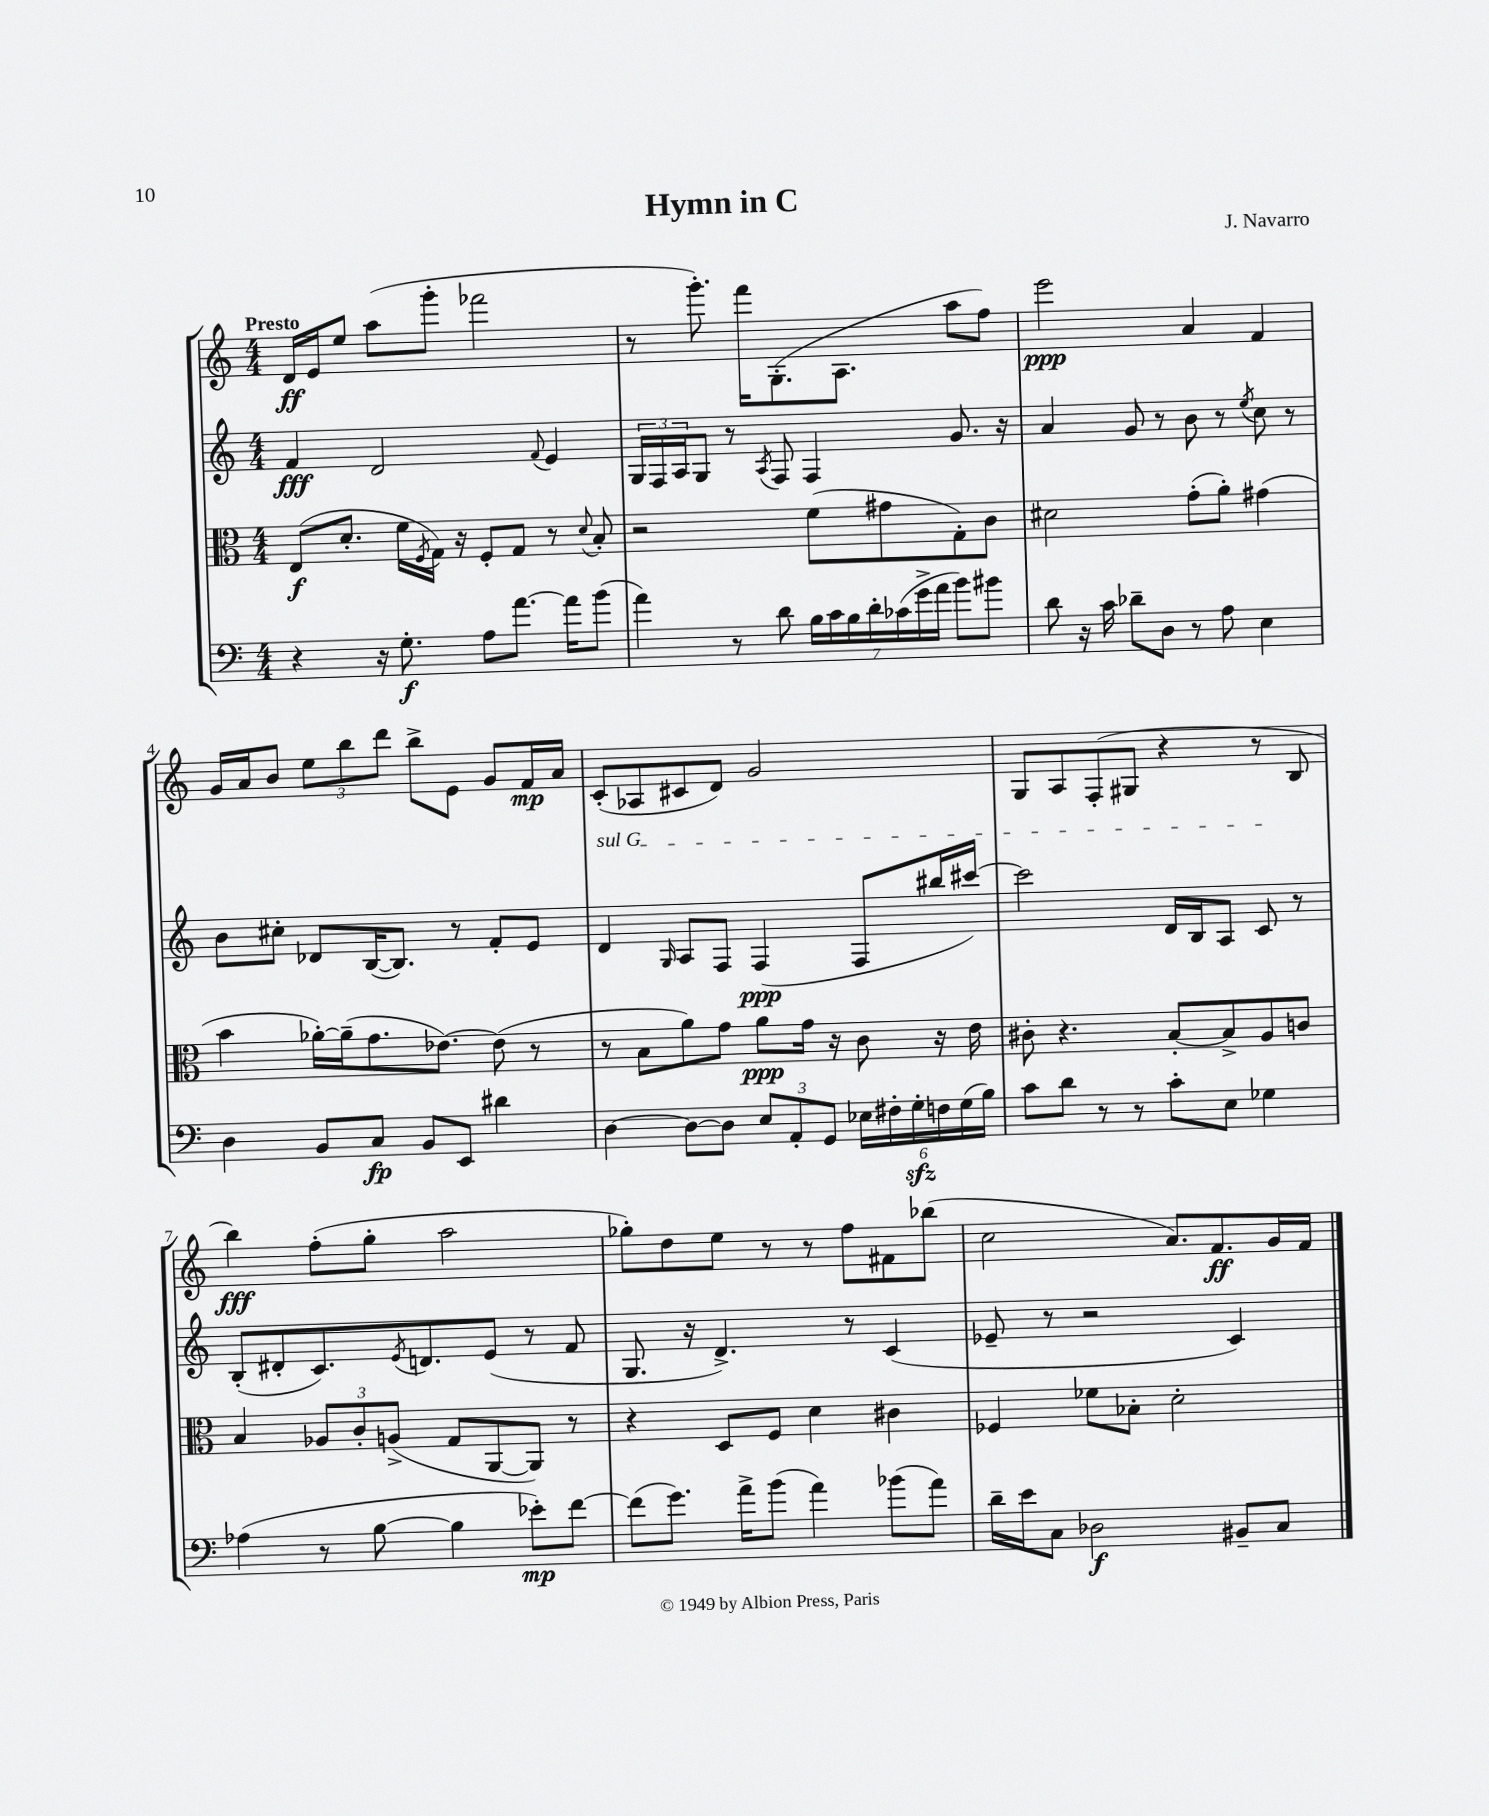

**kern	**kern	**kern	**kern
*staff4	*staff3	*staff2	*staff1
*clefF4	*clefC3	*clefG2	*clefG2
*k[]	*k[]	*k[]	*k[]
*M4/4	*M4/4	*M4/4	*M4/4
4r	(8E	4f	16d
.	.	.	16e
.	8.d'	.	8ee
16r	.	2d	(8aa
8.G'	16f	.	.
.	8qF	.	.
.	16G)	.	8ggg'
.	16r	.	.
8A	8F'	.	2fff-
[8.a	8G	.	.
.	.	8qqf	.
.	8r	4e	.
16a]	.	.	.
.	8qqd	.	.
(8b	8B'	.	.
=	=	=	=
4a)	2r	24G	8r
.	.	24F	.
.	.	24A	.
.	.	8G	8.ggg')
8r	.	8r	.
.	.	.	16fff
.	.	8qA	.
8d	.	8F	(8.G'
28B	(8f	4F	.
28c	.	.	.
.	.	.	8.A
28B	.	.	.
28d'	.	.	.
.	8g#	.	.
(28c-	.	.	.
28g^	.	.	.
28a	.	.	.
8b)	8G')	8.g	8aa
8b#	8c	.	8ff)
.	.	16r	.
=	=	=	=
8d	2d#	4a	2eee
16r	.	.	.
16c	.	.	.
8d-~	.	8g	.
8D	.	8r	.
8r	(8g'	8b	4a
8A	8a')	8r	.
.	.	8qee	.
4E	(4g#	8cc	4f
.	.	8r	.
=	=	=	=
4D	4b	8b	16g
.	.	.	16a
.	.	8cc#'	8b
8BB	[16a-')	8d-	12ee
.	(16a-~]	.	.
.	.	.	12bb
8C	8.g	([16B	.
.	.	.	12ddd
.	.	8.B])	.
8BB	.	.	8bb^
.	[8.e-)	.	.
8EE	.	8r	8e
4d#	(8e-]	8f'	8g
.	8r	8e	16f
.	.	.	16a
=	=	=	=
[4D	8r	4d	(8c'
.	8B	.	8A-
.	.	16qqG	.
8D_	8a)	8A	8c#
8D]	8g	8F	8d)
12E	8a	(4F	2g
12AA'	.	.	.
.	16g	.	.
12GG	.	.	.
.	16r	.	.
24E-	8c	8F	.
24F#'	.	.	.
24G'	.	.	.
24F	16r	16bb#	.
(24G	.	.	.
.	16e	[16ccc#)	.
24B)	.	.	.
=	=	=	=
8c	8c#'	2ccc#]	8G
8d	4.r	.	8A
8r	.	.	(8F'
8r	.	.	8G#
8c'	[8B'	16d	4r
.	.	16B	.
8E	8B^]	8A	.
4G-	8A	8c	8r
.	8c	8r	8B
=	=	=	=
(4A-	4B	(8B'	4bb)
.	.	8d#'	.
8r	12A-	8.c)	(8ff'
.	12c'	.	.
[8B	.	.	8gg'
.	(12A^	.	.
.	.	8qe	.
.	.	8.d	.
4B]	8G	.	2aa
.	[8AA	(8e	.
8e-')	8AA])	8r	.
[8f	8r	8f	.
=	=	=	=
(8f]	4r	8.G	8gg-')
8.g)	.	.	8dd
.	.	16r	.
.	8D	4.d^)	8ee
16a^	.	.	.
(8b	8F	.	8r
4a)	4d	.	8r
.	.	8r	8ff
(8b-	4c#	(4c	8f#
8a)	.	.	(8bb-
=	=	=	=
16d~	4F-	8e-~	2cc
16e	.	.	.
8C	.	8r	.
2D-	8f-	2r	.
.	8B-'	.	.
.	2d'	.	8.a)
.	.	.	8.f
8BB#~	.	4c)	.
8C	.	.	16g
.	.	.	16f
==	==	==	==
*-	*-	*-	*-
